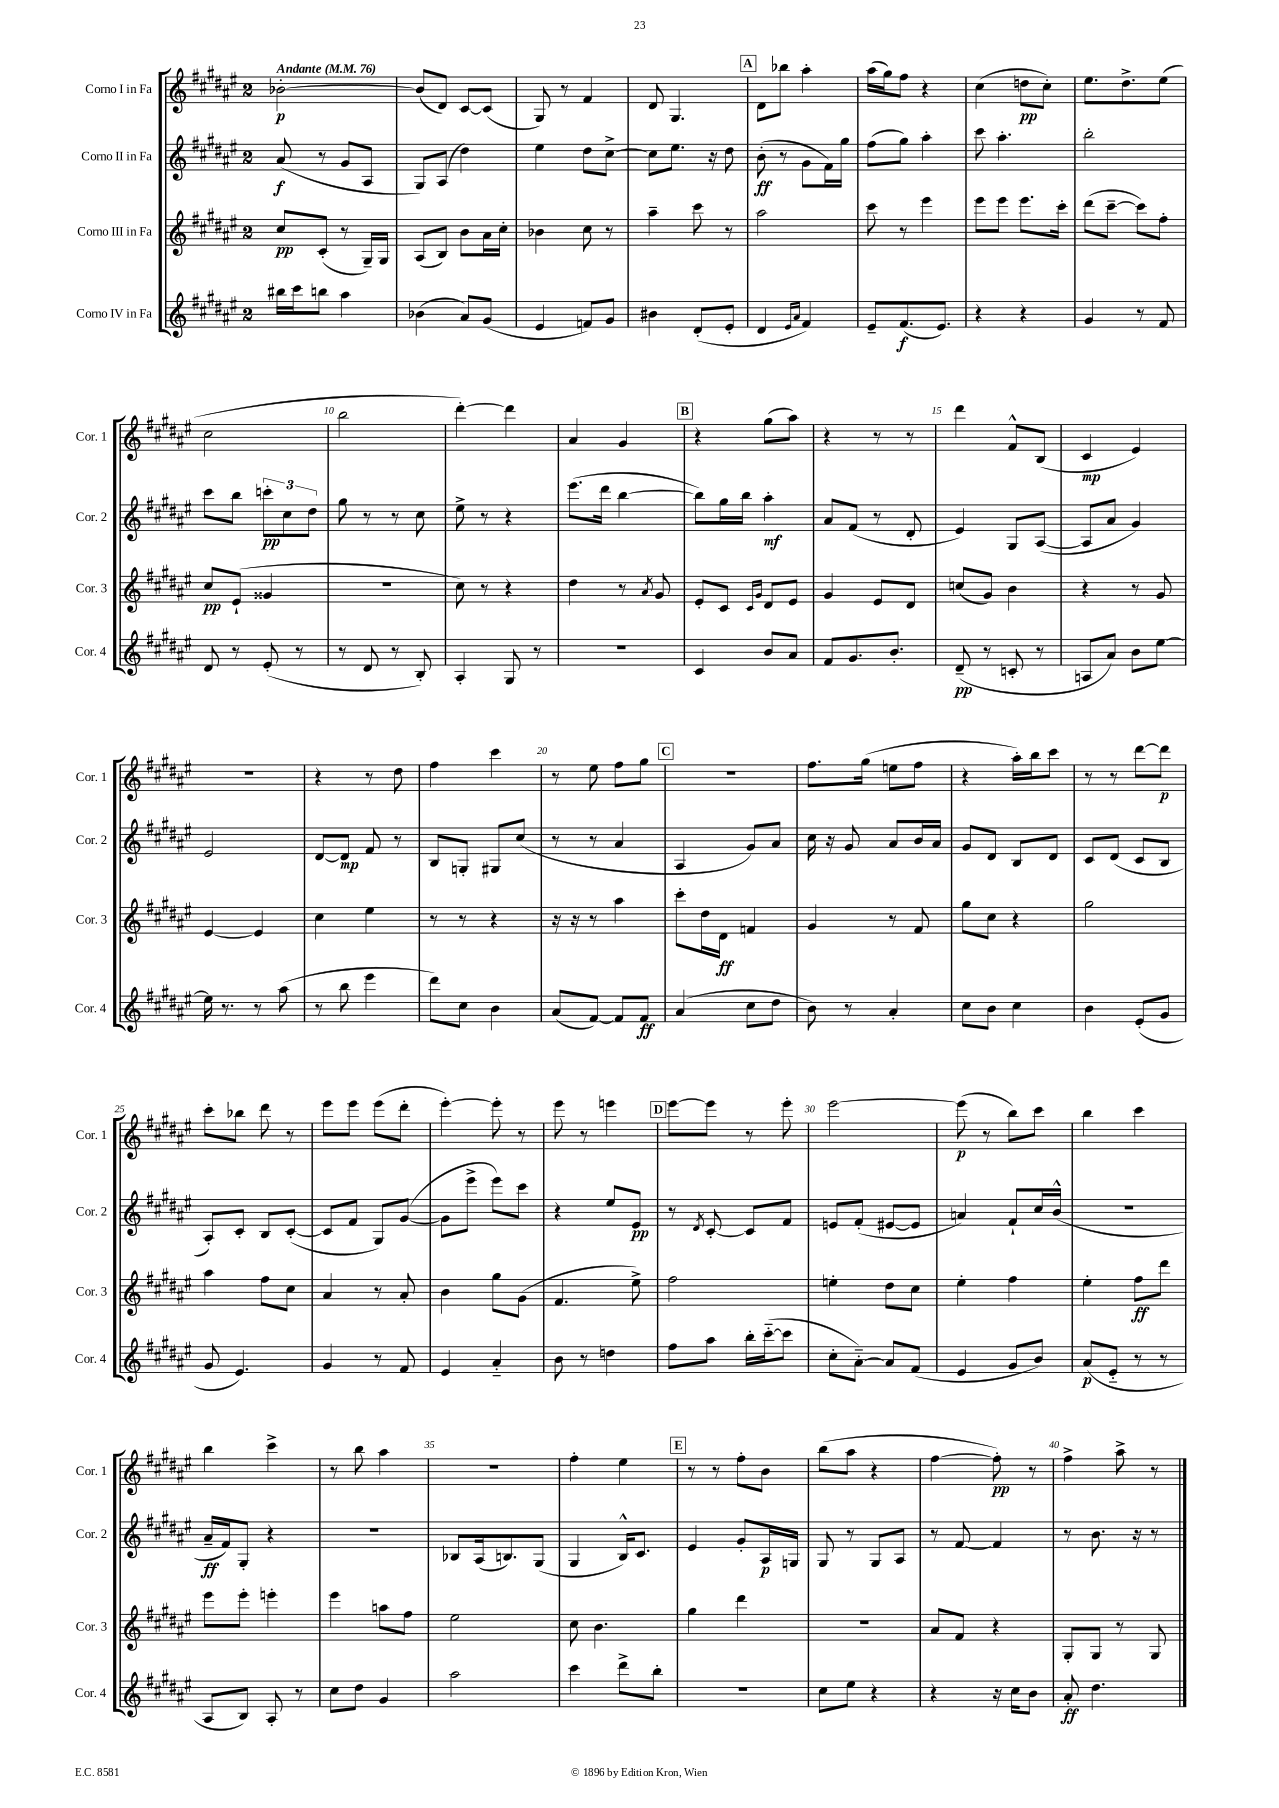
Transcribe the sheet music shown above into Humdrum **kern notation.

**kern	**dynam	**kern	**dynam	**kern	**dynam	**kern	**dynam
*part4	*part4	*part3	*part3	*part2	*part2	*part1	*part1
*staff4	*staff4	*staff3	*staff3	*staff2	*staff2	*staff1	*staff1
*I"Corno IV in Fa	*	*I"Corno III in Fa	*	*I"Corno II in Fa	*	*I"Corno I in Fa	*
*I'Cor. 4	*	*I'Cor. 3	*	*I'Cor. 2	*	*I'Cor. 1	*
*clefG2	*	*clefG2	*	*clefG2	*	*clefG2	*
*k[f#c#g#d#a#e#]	*	*k[f#c#g#d#a#e#]	*	*k[f#c#g#d#a#e#]	*	*k[f#c#g#d#a#e#]	*
*M2/4	*	*M2/4	*	*M2/4	*	*M2/4	*
*MM76	*	*MM76	*	*MM76	*	*MM76	*
=1	=1	=1	=1	=1	=1	=1	=1
!	!	!	!	!	!	!LO:TX:a:B:t=Andante	!
16bb#X\LL	.	8cc#/L	pp	(8a#/	f	[2b-X'\	p
16ccc#\J	.	.	.	.	.	.	.
8bbn\J	.	(8c#'/J	.	8r	.	.	.
4aa#\	.	8r	.	8g#/L	.	.	.
.	.	16G#~/LL)	.	8A#/J	.	.	.
.	.	16G#/JJ	.	.	.	.	.
=2	=2	=2	=2	=2	=2	=2	=2
(4b-X\	.	(8A#/L	.	8G#/L)	.	(8b-/L]	.
.	.	8B/J)	.	(8A#/J	.	8d#/J)	.
8a#/L)	.	8b\L	.	4dd#\)	.	[8c#/L	.
(8g#/J	.	16a#\L	.	.	.	(8c#/J]	.
.	.	16cc#'\JJ	.	.	.	.	.
=3	=3	=3	=3	=3	=3	=3	=3
4e#/	.	4b-X\	.	4ee#\	.	8G#/)	.
.	.	.	.	.	.	8r	.
8fn/L)	.	8cc#\	.	8dd#\L	.	4f#/	.
8g#/J	.	8r	.	[8cc#^\J	.	.	.
=4	=4	=4	=4	=4	=4	=4	=4
4b#X\	.	4aa#~\	.	8cc#\L]	.	8d#/	.
.	.	.	.	8.ee#\J	.	4.G#/	.
(8d#'/L	.	8ccc#\	.	.	.	.	.
.	.	.	.	16r	.	.	.
8e#'/J	.	8r	.	8dd#\	.	.	.
!!LO:REH:place=s1:t=A
=5	=5	=5	=5	=5	=5	=5	=5
4d#/	.	2aa#\	.	(8b'\	ff	8d#\L	.
.	.	.	.	8r	.	8bb-X\J	.
16qqe#/LL	.	.	.	.	.	.	.
16qqa#/JJ	.	.	.	.	.	.	.
4f#/)	.	.	.	8g#\L	.	4aa#'\	.
.	.	.	.	16f#\L)	.	.	.
.	.	.	.	16gg#\JJ	.	.	.
=6	=6	=6	=6	=6	=6	=6	=6
8e#~/L	.	8ccc#\	.	(8ff#\L	.	(16aa#\LL	.
.	.	.	.	.	.	16gg#\J)	.
(8.f#/	f	8r	.	8gg#\J)	.	8ff#\J	.
.	.	4eee#\	.	4aa#'\	.	4r	.
8.e#/J)	.	.	.	.	.	.	.
=7	=7	=7	=7	=7	=7	=7	=7
4r	.	8eee#\L	.	8ccc#\	.	(4cc#\	.
.	.	8eee#\J	.	4.aa#'\	.	.	.
4r	.	8.eee#\L	.	.	.	8ddn\L	pp
.	.	.	.	.	.	8cc#'\J)	.
.	.	16ccc#'\Jk	.	.	.	.	.
=8	=8	=8	=8	=8	=8	=8	=8
4g#/	.	(8ddd#\L	.	2bb'\	.	8.ee#\L	.
.	.	[8ccc#~\J	.	.	.	.	.
.	.	.	.	.	.	8.dd#^\	.
8r	.	8ccc#\L])	.	.	.	.	.
8f#/	.	8ff#'\J	.	.	.	(8ee#\J	.
!!LO:LB:g=z
=9	=9	=9	=9	=9	=9	=9	=9
8d#/	.	8cc#/L	pp	8ccc#\L	.	2cc#\	.
8r	.	(8e#`/J	.	8bb\J	.	.	.
(8e#'/	.	4g##X/	.	12cccn'\L	pp	.	.
.	.	.	.	12cc#\	.	.	.
8r	.	.	.	.	.	.	.
.	.	.	.	12dd#\J	.	.	.
=10	=10	=10	=10	=10	=10	=10	=10
8r	.	2r	.	8gg#\	.	2bb\	.
8d#/	.	.	.	8r	.	.	.
8r	.	.	.	8r	.	.	.
8B'/)	.	.	.	8cc#\	.	.	.
=11	=11	=11	=11	=11	=11	=11	=11
4A#'/	.	8cc#\)	.	8ee#^\	.	[4ddd#'\)	.
.	.	8r	.	8r	.	.	.
8G#/	.	4r	.	4r	.	4ddd#\]	.
8r	.	.	.	.	.	.	.
=12	=12	=12	=12	=12	=12	=12	=12
2r	.	4dd#\	.	(8.eee#\L	.	4a#/	.
.	.	.	.	16ddd#\Jk	.	.	.
.	.	8r	.	[4bb\	.	4g#/	.
.	.	8qa#/	.	.	.	.	.
.	.	8g#/	.	.	.	.	.
!!LO:REH:place=s1:t=B
=13	=13	=13	=13	=13	=13	=13	=13
4c#/	.	8e#'/L	.	8bb\L])	.	4r	.
.	.	8c#/J	.	16gg#\L	.	.	.
.	.	.	.	16bb\JJ	.	.	.
.	.	16qqc#/LL	.	.	.	.	.
.	.	16qqg#/JJ	.	.	.	.	.
8b/L	.	8d#/L	.	4aa#'\	mf	(8gg#\L	.
8a#/J	.	8e#/J	.	.	.	8aa#\J)	.
=14	=14	=14	=14	=14	=14	=14	=14
8f#/L	.	4g#/	.	8a#/L	.	4r	.
8.g#/	.	.	.	(8f#/J	.	.	.
.	.	8e#/L	.	8r	.	8r	.
8.b'/J	.	.	.	.	.	.	.
.	.	8d#/J	.	8d#'/	.	8r	.
=15	=15	=15	=15	=15	=15	=15	=15
(8d#~/	pp	(8ccn/L	.	4e#/)	.	4ddd#\	.
8r	.	8g#/J)	.	.	.	.	.
8cn'/	.	4b\	.	8G#/L	.	8f#^^/L	.
8r	.	.	.	([8A#/J	.	(8B/J	.
=16	=16	=16	=16	=16	=16	=16	=16
8An/L	.	4r	.	8A#/L]	.	4c#/	mp
8a#/J)	.	.	.	8a#/J	.	.	.
8b\L	.	8r	.	4g#/)	.	4e#/)	.
[8ee#\J	.	8g#/	.	.	.	.	.
!!LO:LB:g=z
=17	=17	=17	=17	=17	=17	=17	=17
16ee#\]	.	[4e#/	.	2e#/	.	2r	.
8.r	.	.	.	.	.	.	.
8r	.	4e#/]	.	.	.	.	.
(8aa#\	.	.	.	.	.	.	.
=18	=18	=18	=18	=18	=18	=18	=18
8r	.	4cc#\	.	[8d#/L	.	4r	.
8bb\	.	.	.	8d#/J]	mp	.	.
4eee#\	.	4ee#\	.	8f#/	.	8r	.
.	.	.	.	8r	.	8dd#\	.
=19	=19	=19	=19	=19	=19	=19	=19
8ddd#\L)	.	8r	.	8B/L	.	4ff#\	.
8cc#\J	.	8r	.	8Gn'/J	.	.	.
4b\	.	4r	.	8G#X/L	.	4ccc#\	.
.	.	.	.	(8cc#/J	.	.	.
=20	=20	=20	=20	=20	=20	=20	=20
(8a#/L	.	16r	.	8r	.	8r	.
.	.	16r	.	.	.	.	.
[8f#/J)	.	8r	.	8r	.	8ee#\	.
8f#/L]	.	4aa#\	.	4a#/	.	8ff#\L	.
8f#/J	ff	.	.	.	.	8gg#\J	.
!!LO:REH:place=s1:t=C
=21	=21	=21	=21	=21	=21	=21	=21
(4a#/	.	8ccc#'\L	.	4A#/	.	2r	.
.	.	16dd#\L	.	.	.	.	.
.	.	16d#\JJ	ff	.	.	.	.
8cc#\L	.	4fn/	.	8g#/L)	.	.	.
8dd#\J	.	.	.	8a#/J	.	.	.
=22	=22	=22	=22	=22	=22	=22	=22
8b\)	.	4g#/	.	16cc#\	.	8.ff#\L	.
.	.	.	.	16r	.	.	.
8r	.	.	.	8g#/	.	.	.
.	.	.	.	.	.	(16gg#\Jk	.
4a#'/	.	8r	.	8a#/L	.	8een\L	.
.	.	8f#/	.	16b/L	.	8ff#\J	.
.	.	.	.	16a#/JJ	.	.	.
=23	=23	=23	=23	=23	=23	=23	=23
8cc#\L	.	8gg#\L	.	8g#/L	.	4r	.
8b\J	.	8cc#\J	.	8d#/J	.	.	.
4cc#\	.	4r	.	8B/L	.	16aa#'\LL)	.
.	.	.	.	.	.	16bb\J	.
.	.	.	.	8d#/J	.	8ccc#\J	.
=24	=24	=24	=24	=24	=24	=24	=24
4b\	.	2gg#\	.	8c#/L	.	8r	.
.	.	.	.	(8d#/J	.	8r	.
(8e#'/L	.	.	.	8c#/L	.	[8ddd#\L	.
8g#/J	.	.	.	8B/J	.	8ddd#\J]	p
!!LO:LB:g=z
=25	=25	=25	=25	=25	=25	=25	=25
8g#/	.	4aa#\	.	8A#'/L)	.	8ccc#'\L	.
4.e#/)	.	.	.	8c#'/J	.	8bb-X\J	.
.	.	8ff#\L	.	8B/L	.	8ddd#\	.
.	.	8cc#\J	.	([8c#'/J	.	8r	.
=26	=26	=26	=26	=26	=26	=26	=26
4g#/	.	4a#/	.	8c#/L]	.	8eee#\L	.
.	.	.	.	8f#/J	.	8eee#\J	.
8r	.	8r	.	8G#/L)	.	(8eee#\L	.
8f#/	.	8a#'/	.	([8g#/J	.	8ddd#'\J	.
=27	=27	=27	=27	=27	=27	=27	=27
4e#/	.	4b\	.	8g#\L]	.	[4eee#'\)	.
.	.	.	.	8eee#^\J	.	.	.
4a#/	.	8gg#\L	.	8eee#\L)	.	8eee#'\]	.
.	.	(8g#\J	.	8ccc#\J	.	8r	.
=28	=28	=28	=28	=28	=28	=28	=28
8b\	.	4.f#/	.	4r	.	8eee#\	.
8r	.	.	.	.	.	8r	.
4ddn\	.	.	.	8ee#/L	.	4eeen\	.
.	.	8ee#^\)	.	8e#/J	pp	.	.
!!LO:REH:place=s1:t=D
=29	=29	=29	=29	=29	=29	=29	=29
8ff#\L	.	2ff#\	.	8r	.	[8eee#\L	.
.	.	.	.	8qd#/	.	.	.
8aa#\J	.	.	.	[8c#'/	.	8eee#\J]	.
16bb'\LL	.	.	.	8c#/L]	.	8r	.
([16ccc#\J	.	.	.	.	.	.	.
8ccc#\J]	.	.	.	8f#/J	.	8eee#'\	.
=30	=30	=30	=30	=30	=30	=30	=30
8cc#'\L	.	4een'\	.	8en/L	.	[2eee#\	.
[8a#\J)	.	.	.	(8f#'/J	.	.	.
8a#/L]	.	8dd#\L	.	[8e#X/L	.	.	.
(8f#/J	.	8cc#\J	.	8e#/J]	.	.	.
=31	=31	=31	=31	=31	=31	=31	=31
4e#/	.	4ee#'\	.	4an/)	.	(8eee#\]	p
.	.	.	.	.	.	8r	.
8g#/L	.	4ff#\	.	8f#`/L	.	8bb\L)	.
8b/J)	.	.	.	16cc#/L	.	8ccc#\J	.
.	.	.	.	(16b^^/JJ	.	.	.
=32	=32	=32	=32	=32	=32	=32	=32
(8a#/L	p	4ee#'\	.	2r	.	4bb\	.
8e#/J	.	.	.	.	.	.	.
8r	.	8ff#\L	ff	.	.	4ccc#\	.
8r	.	8ddd#\J	.	.	.	.	.
!!LO:LB:g=z
=33	=33	=33	=33	=33	=33	=33	=33
8A#/L	.	8eee#\L	.	16a#~/LL	ff	4bb\	.
.	.	.	.	16f#/J)	.	.	.
8B/J)	.	8eee#'\J	.	8G#'/J	.	.	.
8A#'/	.	4eeen'\	.	4r	.	4ccc#^\	.
8r	.	.	.	.	.	.	.
=34	=34	=34	=34	=34	=34	=34	=34
8cc#\L	.	4eee#\	.	2r	.	8r	.
8dd#\J	.	.	.	.	.	8bb\	.
4g#/	.	8aan\L	.	.	.	4aa#\	.
.	.	8ff#\J	.	.	.	.	.
=35	=35	=35	=35	=35	=35	=35	=35
2aa#\	.	2ee#\	.	8B-X/L	.	2r	.
.	.	.	.	(16A#/k	.	.	.
.	.	.	.	8.Bn/)	.	.	.
.	.	.	.	(8G#/J	.	.	.
=36	=36	=36	=36	=36	=36	=36	=36
4ccc#\	.	8cc#\	.	4G#/	.	4ff#'\	.
.	.	4.b\	.	.	.	.	.
8ddd#^\L	.	.	.	16B^^/KL)	.	4ee#\	.
.	.	.	.	8.c#/J	.	.	.
8bb'\J	.	.	.	.	.	.	.
!!LO:REH:place=s1:t=E
=37	=37	=37	=37	=37	=37	=37	=37
2r	.	4gg#\	.	4e#/	.	8r	.
.	.	.	.	.	.	8r	.
.	.	4ddd#\	.	8g#'/L	.	8ff#'\L	.
.	.	.	.	16A#/L	p	8b\J	.
.	.	.	.	16Gn/JJ	.	.	.
=38	=38	=38	=38	=38	=38	=38	=38
8cc#\L	.	2r	.	8G#/	.	(8bb\L	.
8ee#\J	.	.	.	8r	.	8aa#\J	.
4r	.	.	.	8G#/L	.	4r	.
.	.	.	.	8A#/J	.	.	.
=39	=39	=39	=39	=39	=39	=39	=39
4r	.	8a#/L	.	8r	.	[4ff#\	.
.	.	8f#/J	.	[8f#/	.	.	.
16r	.	4r	.	4f#/]	.	8ff#'\])	pp
16cc#\KL	.	.	.	.	.	.	.
8b\J	.	.	.	.	.	8r	.
=40	=40	=40	=40	=40	=40	=40	=40
8a#'/	ff	8G#'/L	.	8r	.	4ff#^\	.
4.dd#\	.	8G#/J	.	8.b\	.	.	.
.	.	8r	.	.	.	8aa#^\	.
.	.	.	.	16r	.	.	.
.	.	8G#/	.	8r	.	8r	.
==	==	==	==	==	==	==	==
*-	*-	*-	*-	*-	*-	*-	*-
